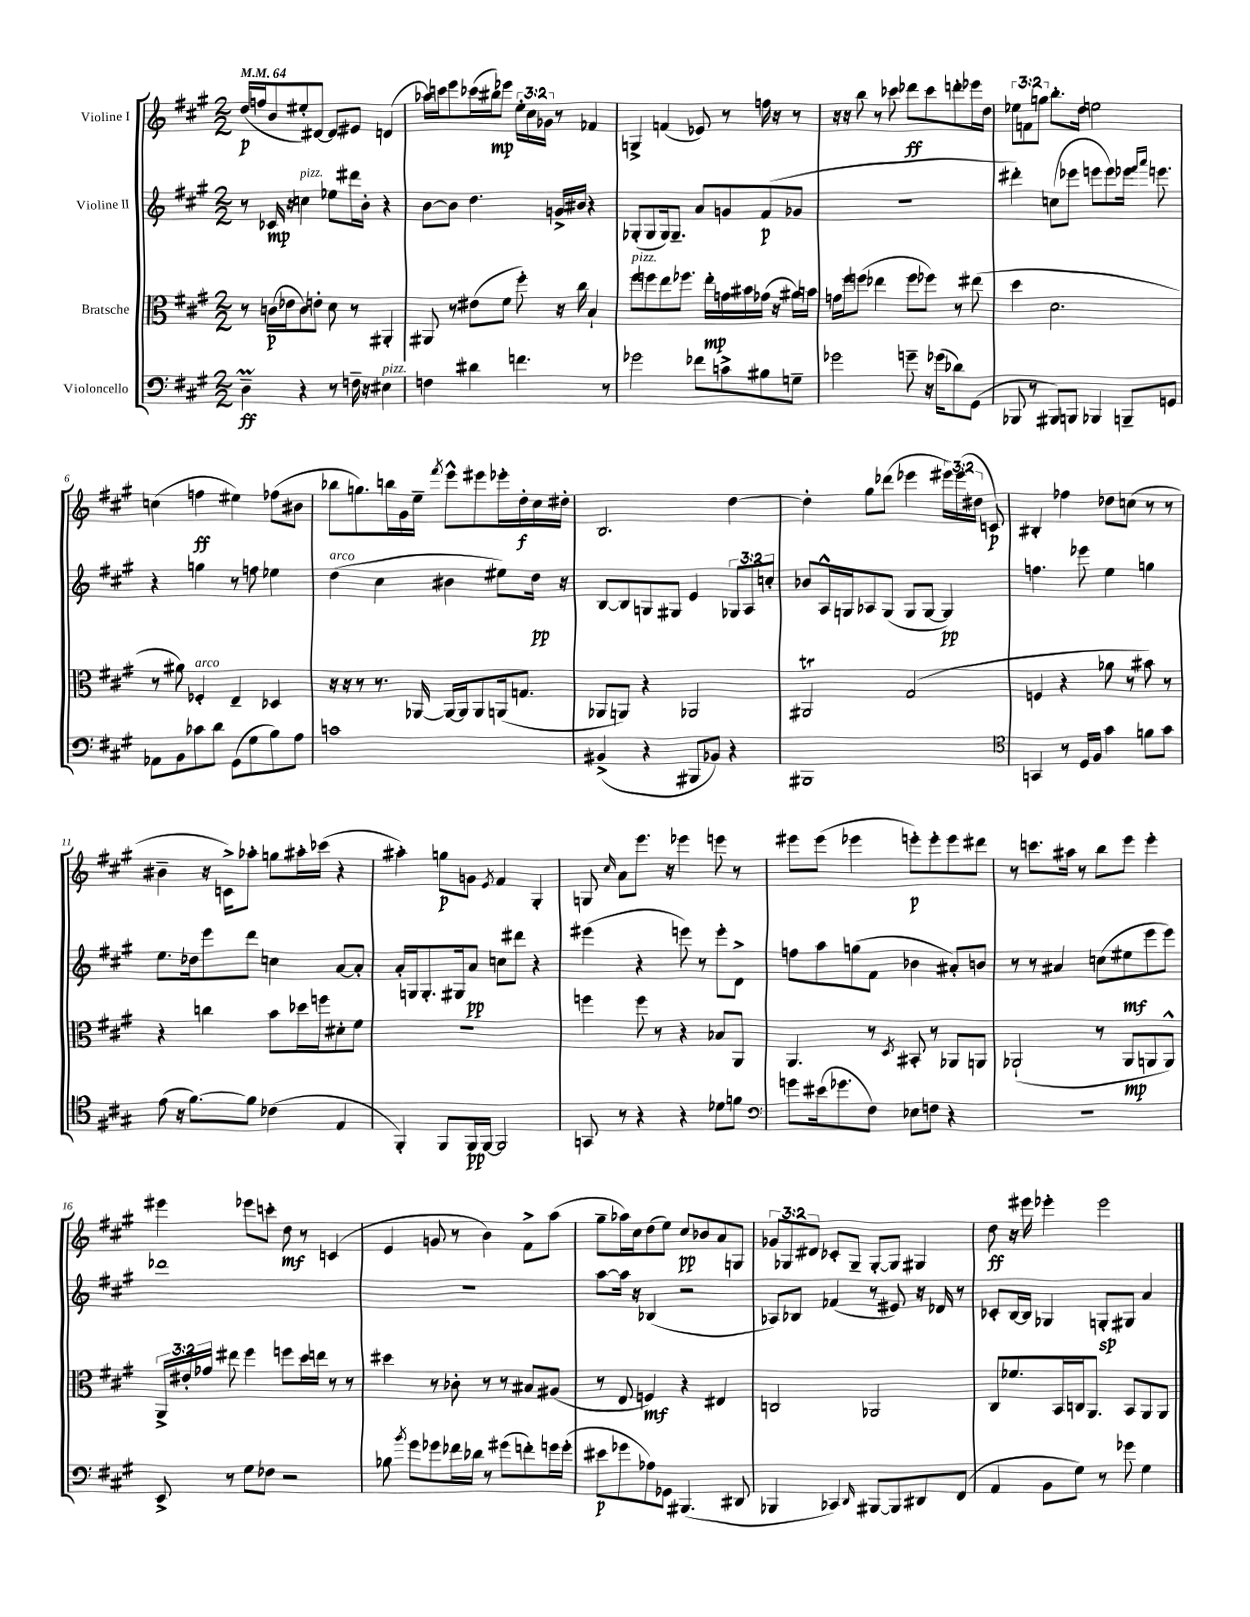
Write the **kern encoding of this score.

**kern	**kern	**kern	**kern
*staff4	*staff3	*staff2	*staff1
*clefF4	*clefC3	*clefG2	*clefG2
*k[f#c#g#]	*k[f#c#g#]	*k[f#c#g#]	*k[f#c#g#]
*M2/2	*M2/2	*M2/2	*M2/2
*MM64	*MM64	*MM64	*MM64
4D~	8r	8r	(16dd
.	.	.	16ff
.	(16c	16c-	8b
.	16e-	16r	.
4r	8c)	4cc	8ee#')
.	8e'	.	[8d#
8r	8d	8ee-	8d#]
16F~	8r	16ddd#	8e#
16r	.	16b'	.
4E#	4AA#'	4r	(4d
=	=	=	=
4F	8AA#	[8b	16aa-)
.	.	.	16ccc
.	8r	8b]	8eee
4d#	(8e#	4.dd	(16ccc-
.	.	.	16bb#)
.	8f#	.	8eee-
4.f	8ff#')	.	24ee'
.	.	.	24cc#
.	.	.	24g-
.	16r	16g^	8r
.	16cc#	16b#	.
.	4B`	4r	4f-
8r	.	.	.
=	=	=	=
2g-	8ff#	(8G-'	4G^
.	8ff	8G-	.
.	8ee	16G-)	(4f
.	.	8.G-~	.
.	8.ff-	.	.
8f-	.	8a	8e-)
.	16ee'	.	.
8c^	16g	8g	8r
.	16b#	.	.
8B#	(16g-	(8f#	16ff
.	16r	.	16r
8G~	16a#)	8g-	8r
.	16b	.	.
=	=	=	=
2g-	16g	1r	16r
.	16ff#	.	16r
.	(8ff	.	8bb
.	4ee-	.	8r
.	.	.	8ccc-
8g~	8ff	.	8ddd-
16r	8ff-)	.	8ccc-
(16g-	.	.	.
8d-)	8r	.	8ddd'
(8GG#	(8ee#	.	16eee-
.	.	.	16dd
=	=	=	=
8BBB-	4dd	4ddd#')	12ee-
.	.	.	12f
8r	.	.	.
.	.	.	12gg
8BBB#)	2.d	(8cc	8.bb'
8BBB	.	8eee-	.
.	.	.	16dd
4BBB-	.	8eee	2ee
.	.	8eee)	.
8BBB~	.	16eee-	.
.	.	16qqfff#	.
.	.	16qqaaa	.
.	.	8.eee	.
8GG	.	.	.
=	=	=	=
8AA-	8r	4r	(4cc
8BB	8a#)	.	.
8c-	4F-'	4gg	4ff
8d	.	.	.
(8GG#	4E~	8r	4ee#)
8G#	.	8ff	.
8B)	4D-	4ee-	(8ff-
8A	.	.	8b#
=	=	=	=
1c	16r	(4dd	8bb-
.	16r	.	.
.	8r	.	8.gg)
.	8.r	4cc#	.
.	.	.	16bb
.	.	.	16g#
.	[16AA-	.	16ee~
.	.	.	8qfff#
.	16AA-_	4b#	8eee^^
.	16AA-]	.	.
.	8AA-	.	8eee#
.	(16AA	8ee#)	16eee-'
.	8.G	.	16dd'
.	.	16dd	16cc#
.	.	16r	16dd#'
=	=	=	=
(4BB#^	8AA-	[8B	2.B
.	8AA)	8B]	.
4r	4r	8G	.
.	.	8G#	.
8BBB#	2AA-	4e	.
8BB-)	.	.	.
4r	.	12G-	[4dd
.	.	12A	.
.	.	12cc'	.
=	=	=	=
1BBB#	2AA#	8b-	4dd']
.	.	16A^^	.
.	.	16G	.
.	.	8A-	8gg#
.	.	(8G	(8ddd-
.	(2G#	8G	4eee-
.	.	[8G	.
.	.	4G])	24eee#)
.	.	.	(24eee#
.	.	.	24dd#
.	.	.	8c)
=	=	=	=
*clefC4	*	*	*
4GG	4F	4.ff	4B#'
8r	4r	.	4ff-
16D	.	8eee-	.
16F#	.	.	.
4g#	8a-	4ee	8dd-
.	8r	.	(8cc
8f	8b#)	4gg	8r
8g#	8r	.	8r
=	=	=	=
(8e	4r	8.ee	4b#~
16r	.	.	.
[8.f#)	.	16dd-	.
.	4cc	8eee	16r
.	.	.	16c^)
8f#]	.	8ddd	8aa-'
(4c-	8b	4cc	8gg
.	16dd-	.	16aa#'
.	16ff	.	(16ccc-
4E	8d#'	[8a	4r
.	8f#	8a']	.
=	=	=	=
4FF#')	1r	16a'	4aa#')
.	.	16G	.
.	.	8.G'	.
8FF#	.	.	8gg
.	.	16G#	.
16FF#	.	8a	8g
[16FF#	.	.	.
.	.	.	8qe
2FF#]	.	8cc	4f#
.	.	8ddd#	.
.	.	4r	4G#'
=	=	=	=
8GG	4ff	(4eee#	8G
.	.	.	16qqcc#
8r	.	.	8a
4r	8ff	4r	8.eee
.	8r	.	.
.	.	.	16r
4r	4r	8eee)	4eee-
.	.	8r	.
8d-	8B-	8eee'	8eee
8f	8AA	8d^	8r
=	=	=	=
*clefF4	*	*	*
8g	4.AA	8ff	8eee#
(16e#	.	8aa	(8eee#
8.g-	.	.	.
.	.	(8gg	4eee-
8F#)	8r	8f#	.
.	8qD	.	.
8E-	8BB#'	4b-	8eee')
8F	8r	.	8eee'
4r	8AA-	8a#')	8eee
.	8AA	8b	8ddd#
=	=	=	=
1r	(2AA-`	8r	8r
.	.	8r	8.ccc
.	.	4a#	.
.	.	.	16aa#
.	.	.	8r
.	8r	(8cc	8bb
.	8AA-	8ee#	8eee
.	8AA	8eee	4eee'
.	8AA^^)	8eee)	.
=	=	=	=
8EE^	24AA^	1ddd-	4eee#
.	24e#'	.	.
.	24g-	.	.
8r	8ee#	.	.
8G#	4ff#	.	8eee-
8F-	.	.	8ccc'
2r	8ff	.	8dd
.	16dd	.	8r
.	16ee	.	.
.	8r	.	(4c
.	8r	.	.
=	=	=	=
8B-	4dd#	1r	4e
8qb	.	.	.
8g#	.	.	.
8g-	8r	.	8g
16f-	8c-'	.	8r
16d-	.	.	.
8r	8r	.	4b)
(8g#	8r	.	.
8f')	8B#	.	8f#^
16g	(8A#	.	(8aa
(16g'	.	.	.
=	=	=	=
8e#	8r	[8aa	8gg#~
8g-	8E	16aa]	16aa-)
.	.	16r	16cc#
8A-)	4F)	(4B-	(8dd
8GG-	.	.	8ee)
(4.BBB#	4r	2r	8cc#
.	.	.	8b-
.	4E#	.	8a
8DD#	.	.	8G
=	=	=	=
4BBB-	2C	8A-)	12g-
.	.	.	12G-
.	.	8B-	.
.	.	.	12d#
4CC-)	.	(4f-	8c-'
.	.	.	8G-~
16qqDD	.	.	.
[8BBB#	2AA-	8r	[8G-'
8BBB#]	.	8e#)	8G-]
8DD#	.	16r	4G#
.	.	16d-	.
(8FF#	.	8r	.
=	=	=	=
4AA	8C#	8c-'	8dd
.	8.f-	[16B	16r
.	.	16B]	16eee#
8BB	.	4G-	4eee-'
.	16BB	.	.
8G#)	16C	.	.
.	8.AA	.	.
8r	.	8G'	2eee-
8g-	8BB	8G#	.
4G#	8AA	4a	.
.	8AA	.	.
==	==	==	==
*-	*-	*-	*-
